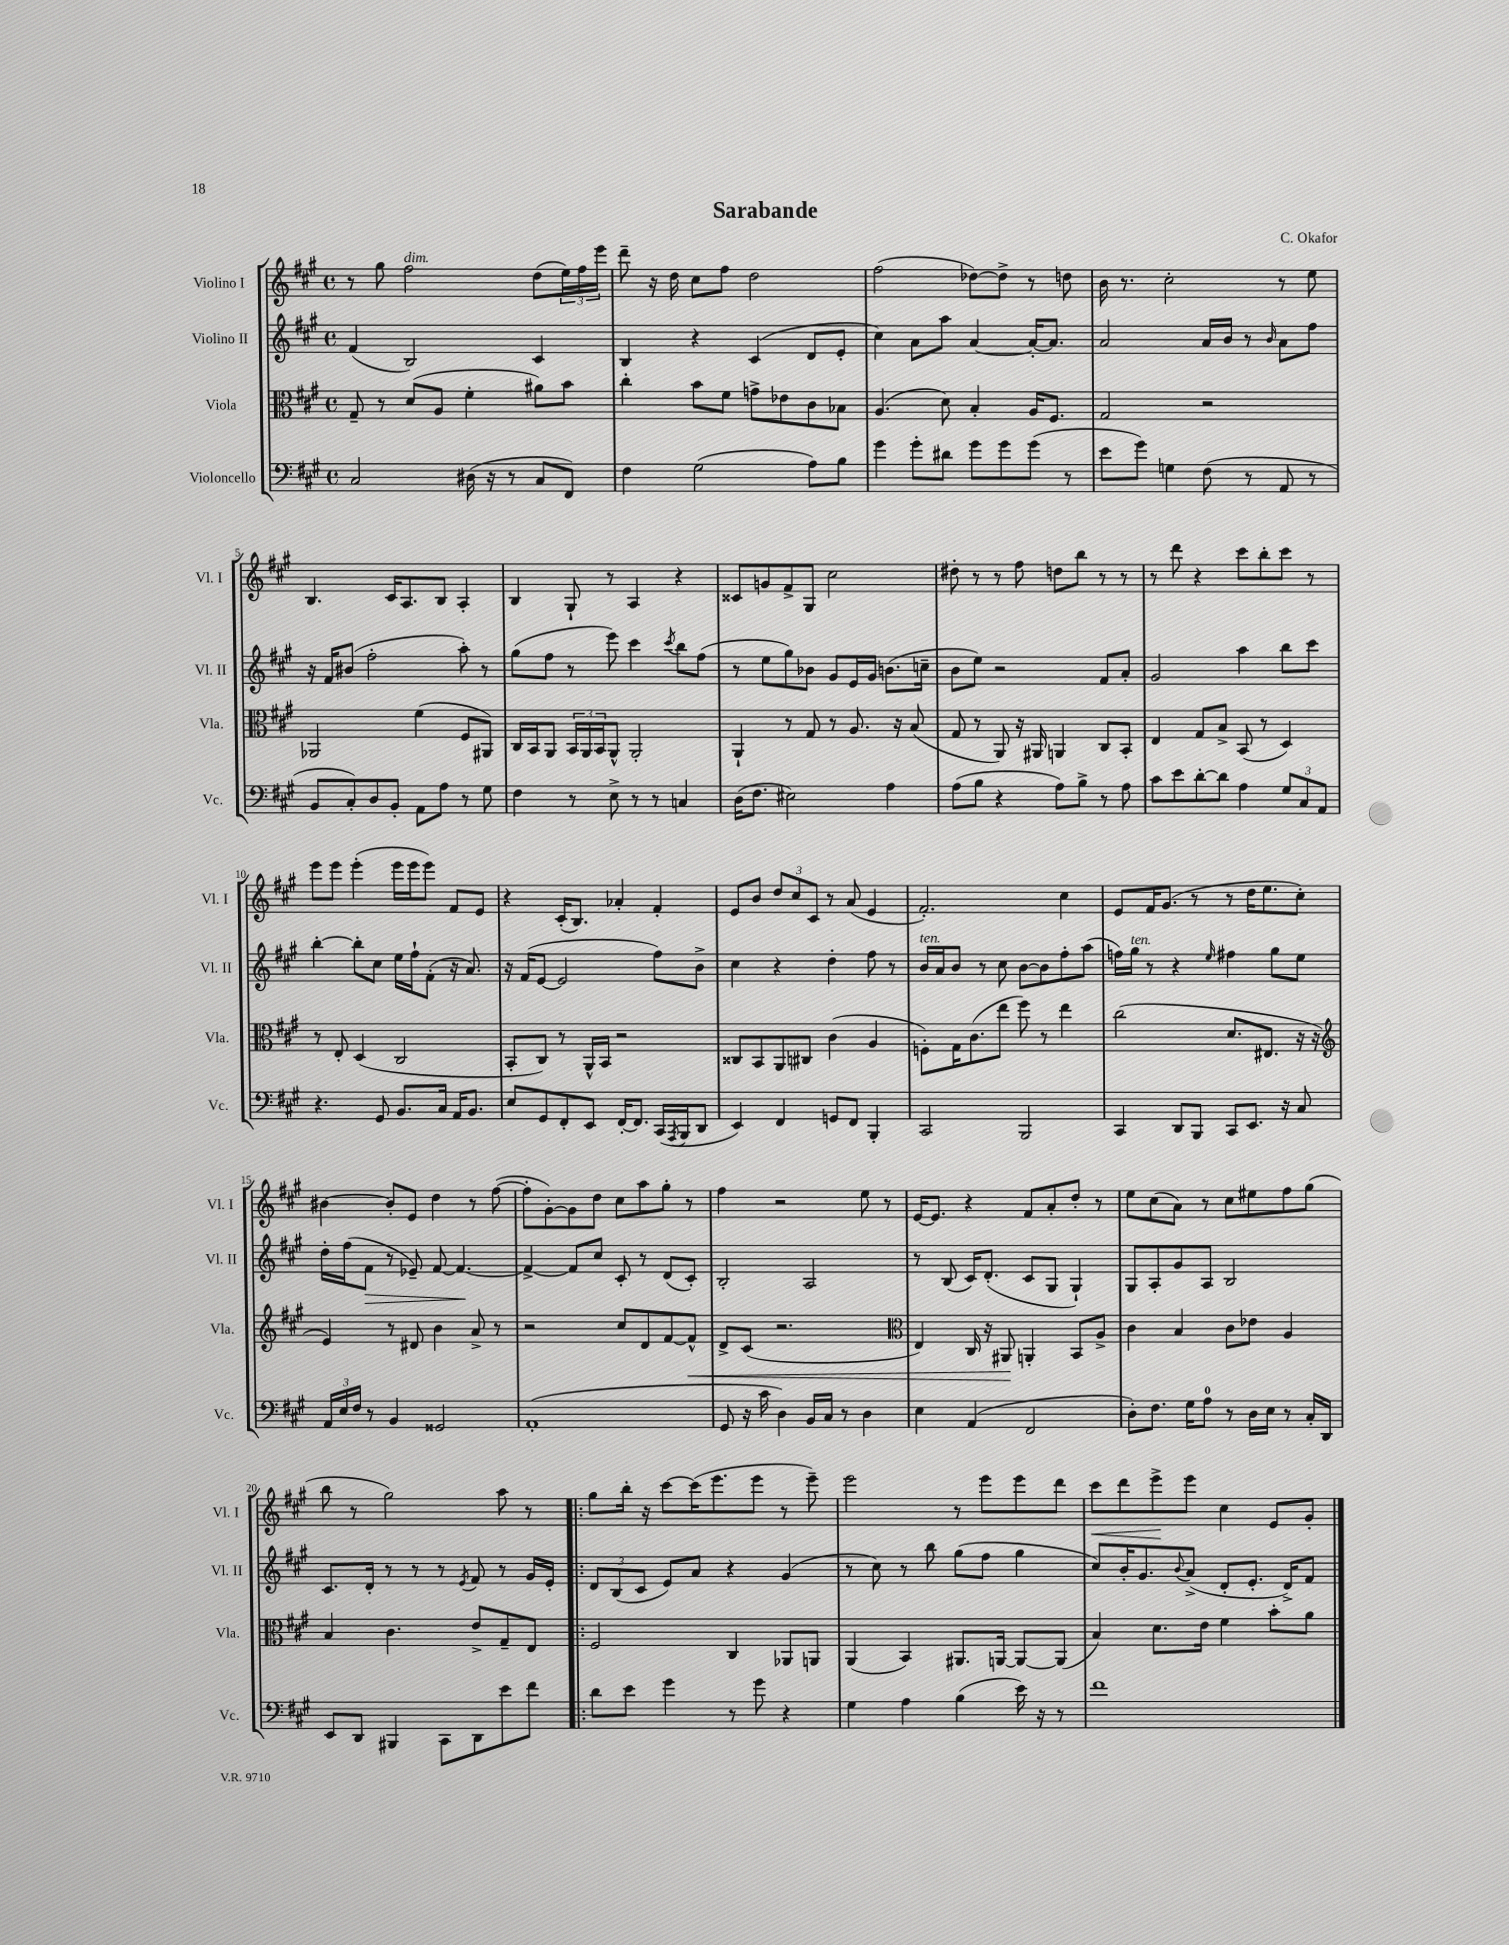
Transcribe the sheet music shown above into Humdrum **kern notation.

**kern	**kern	**dynam	**kern	**dynam	**kern	**dynam
*part4	*part3	*part3	*part2	*part2	*part1	*part1
*staff4	*staff3	*staff3	*staff2	*staff2	*staff1	*staff1
*I"Violoncello	*I"Viola	*	*I"Violino II	*	*I"Violino I	*
*I'Vc.	*I'Vla.	*	*I'Vl. II	*	*I'Vl. I	*
*clefF4	*clefC3	*	*clefG2	*	*clefG2	*
*k[f#c#g#]	*k[f#c#g#]	*	*k[f#c#g#]	*	*k[f#c#g#]	*
*M4/4	*M4/4	*	*M4/4	*	*M4/4	*
*met(c)	*met(c)	*	*met(c)	*	*met(c)	*
=1	=1	=1	=1	=1	=1	=1
2C#/	8G#~/	.	(4f#/	.	8r	.
.	8r	.	.	.	8gg#\	.
!	!	!	!	!	!LO:TX:a:i:t=dim.	!
.	(8d/L	.	2B/)	.	2ff#\	.
.	8A/J	.	.	.	.	.
(16D#X\	4f#'\	.	.	.	.	.
16r	.	.	.	.	.	.
8r	.	.	.	.	.	.
8C#/L	8a#X\L)	.	4c#/	.	(8dd\L	.
8FF#/J)	8b\J	.	.	.	24ee\L)	.
.	.	.	.	.	24ff#\	.
.	.	.	.	.	24eee\JJ	.
=2	=2	=2	=2	=2	=2	=2
4F#\	4cc#'\	.	4B/	.	8ddd~\	.
.	.	.	.	.	16r	.
.	.	.	.	.	16dd\	.
(2G#\	8b\L	.	4r	.	8cc#\L	.
.	8f#\J	.	.	.	8ff#\J	.
.	8gn^\L	.	(4c#/	.	2dd\	.
.	8e-X\	.	.	.	.	.
8A\L)	8c#\	.	8d/L	.	.	.
8B\J	8B-X\J	.	8e'/J	.	.	.
=3	=3	=3	=3	=3	=3	=3
4g#\	(4.A/	.	4cc#\)	.	(2ff#\	.
8g#'\L	.	.	8a\L	.	.	.
8d#X\J	8d\)	.	8aa\J	.	.	.
8g#\L	4B'/	.	[4a/	.	[8dd-X\L)	.
8g#\	.	.	.	.	8dd-^\J]	.
(8g#\J	16A/KL	.	16a'/KL_	.	8r	.
.	8.F#/J	.	8.a/J]	.	.	.
8r	.	.	.	.	8ddn\	.
=4	=4	=4	=4	=4	=4	=4
8e\L	2G#/	.	2a/	.	16b\	.
.	.	.	.	.	8.r	.
8g#\J)	.	.	.	.	.	.
4Gn\	.	.	.	.	2cc#'\	.
(8F#\	2r	.	16a/LL	.	.	.
.	.	.	16b/JJ	.	.	.
8r	.	.	8r	.	.	.
.	.	.	16qqb/	.	.	.
8AA/	.	.	8a\L	.	8r	.
8r	.	.	8ff#\J	.	8ee\	.
!!LO:LB:g=z
=5	=5	=5	=5	=5	=5	=5
8BB/L	2AA-X/	.	16r	.	4.B/	.
.	.	.	16f#/KL	.	.	.
8C#'/)	.	.	(8b#X/J	.	.	.
8D/	.	.	2ff#'\	.	.	.
8BB'/J	.	.	.	.	16c#/KL	.
.	.	.	.	.	8.A/	.
8AA\L	(4f#\	.	.	.	.	.
8A\J	.	.	.	.	8B/J	.
8r	8F#/L	.	8aa'\)	.	4A'/	.
8G#\	8AA#X/J)	.	8r	.	.	.
=6	=6	=6	=6	=6	=6	=6
4F#\	16C#/LL	.	(8gg#\L	.	4B/	.
.	16BB/J	.	.	.	.	.
.	8AA/J	.	8ff#\J	.	.	.
8r	24BB/LL	.	8r	.	8G#`/	.
.	24AA/	.	.	.	.	.
.	24BB/J	.	.	.	.	.
8E^\	8AA^^/J	.	8eee\)	.	8r	.
8r	2AA'/	.	4ccc#\	.	4A/	.
8r	.	.	.	.	.	.
.	.	.	8qccc#/	.	.	.
4Cn/	.	.	8bb\L	.	4r	.
.	.	.	(8ff#\J	.	.	.
=7	=7	=7	=7	=7	=7	=7
(16D\KL	4AA`/	.	8r	.	8c##X/L	.
8.F#\J	.	.	.	.	.	.
.	.	.	8ee\L	.	8gn/	.
2E#X\)	8r	.	8gg#\)	.	8f#^/	.
.	8G#/	.	8b-X\J	.	8G#/J	.
.	8r	.	8g#/L	.	2cc#\	.
.	8.A/	.	16e/L	.	.	.
.	.	.	16g#/JJ	.	.	.
4A\	.	.	(8.bn\L	.	.	.
.	16r	.	.	.	.	.
.	(8B/	.	.	.	.	.
.	.	.	16ccn~\Jk	.	.	.
=8	=8	=8	=8	=8	=8	=8
(8A\L	8G#/	.	8b\L	.	8dd#X'\	.
8B\J	8r	.	8ee\J)	.	8r	.
4r	8AA/)	.	2r	.	8r	.
.	16r	.	.	.	8ff#\	.
.	16AA#X/	.	.	.	.	.
8A\L)	4AAn/	.	.	.	8ddn\L	.
8B^\J	.	.	.	.	8bb\J	.
8r	8C#/L	.	8f#/L	.	8r	.
8A\	8BB'/J	.	8a'/J	.	8r	.
=9	=9	=9	=9	=9	=9	=9
8c#\L	4E/	.	2g#/	.	8r	.
8e\	.	.	.	.	8ddd\	.
[8d'\	8G#/L	.	.	.	4r	.
8d\J]	8B^/J	.	.	.	.	.
4A\	(8BB/	.	4aa\	.	8ccc#\L	.
.	8r	.	.	.	8bb'\	.
12G#/L	4D/)	.	8bb\L	.	8ccc#\J	.
12C#/	.	.	.	.	.	.
.	.	.	8ccc#\J	.	8r	.
12AA/J	.	.	.	.	.	.
!!LO:LB:g=z
=10	=10	=10	=10	=10	=10	=10
4.r	8r	.	[4bb'\	.	8eee\L	.
.	8E'/	.	.	.	8eee\J	.
.	(4D/	.	8bb'\L]	.	(4eee'\	.
8GG#/	.	.	8cc#\J	.	.	.
8.BB/L	2C#/	.	16ee\LL	.	16eee\LL	.
.	.	.	16ff#`\J	.	16eee\J	.
.	.	.	(8f#'\J	.	8eee\J)	.
16C#/Jk	.	.	.	.	.	.
16AA/KL	.	.	16r	.	8f#/L	.
8.BB/J	.	.	8.a/)	.	.	.
.	.	.	.	.	8e/J	.
=11	=11	=11	=11	=11	=11	=11
8E/L	8BB'/L	.	16r	.	4r	.
.	.	.	(16f#/KL	.	.	.
8GG#/	8C#/J)	.	[8e/J	.	.	.
8FF#'/	8r	.	2e/]	.	(16c#'/KL	.
.	.	.	.	.	8.B/J)	.
8EE/J	16AA^^/LL	.	.	.	.	.
.	16BB/JJ	.	.	.	.	.
[16FF#'/KL	2r	.	.	.	4a-X'/	.
8.FF#/J]	.	.	.	.	.	.
(16CC#/LL	.	.	8ff#\L)	.	4f#'/	.
8qAAA/	.	.	.	.	.	.
16BBB/J	.	.	.	.	.	.
8DD/J	.	.	8b^\J	.	.	.
=12	=12	=12	=12	=12	=12	=12
4EE/)	8C##X/L	.	4cc#\	.	8e/L	.
.	8BB/	.	.	.	8b/J	.
4FF#/	8AA/	.	4r	.	12dd/L	.
.	.	.	.	.	12cc#/	.
.	8C#X/J	.	.	.	.	.
.	.	.	.	.	12c#/J	.
8GGn/L	(4c#\	.	4dd'\	.	8r	.
8FF#/J	.	.	.	.	(8a/	.
4BBB'/	4A/	.	8ff#\	.	4e/	.
.	.	.	8r	.	.	.
=13	=13	=13	=13	=13	=13	=13
!	!	!	!LO:TX:a:i:t=ten.	!	!	!
2CC#/	8Fn'\L)	.	16b/LL	.	2.f#'/)	.
.	.	.	16a/J	.	.	.
.	16G#\K	.	8b/J	.	.	.
.	(8.c#\	.	.	.	.	.
.	.	.	8r	.	.	.
.	8ee\J	.	8cc#\	.	.	.
2BBB/	8ff#\)	.	[8b\L	.	.	.
.	8r	.	8b\]	.	.	.
.	4ee\	.	8ff#'\	.	4cc#\	.
.	.	.	(8aa\J	.	.	.
=14	=14	=14	=14	=14	=14	=14
4CC#/	(2cc#\	.	16ffn\LL)	.	8e/L	.
!	!	!	!LO:TX:a:i:t=ten.	!	!	!
.	.	.	16gg#\JJ	.	.	.
.	.	.	8r	.	16f#/K	.
.	.	.	.	.	(8.g#/J	.
8DD/L	.	.	4r	.	.	.
8BBB/J	.	.	.	.	8r	.
.	.	.	16qqee/	.	.	.
8CC#/L	8.d/L	.	4ff#X\	.	8r	.
8.EE/J	.	.	.	.	16dd\KL	.
.	8.E#X/J	.	.	.	8.ee\	.
.	.	.	8gg#\L	.	.	.
16r	.	.	.	.	.	.
8C#/	16r	.	8ee\J	.	8cc#'\J)	.
.	16r	.	.	.	.	.
!!LO:LB:g=z
=15	=15	=15	=15	=15	=15	=15
*	*clefG2	*	*	*	*	*
24AA/LL	4e/)	.	16dd'\LL	.	[4b#X\	.
24E/	.	.	.	.	.	.
.	.	.	(16ff#\J	.	.	.
24F#/JJ	.	.	.	.	.	.
!	!	!	!	!LO:HP:b	!	!
8r	.	.	8f#\J	>	.	.
4BB/	8r	.	8r	.	8b#'/L]	.
.	8d#X/	.	8e-X~/)	.	8e/J	.
2GG##X/	4b\	.	[8f#/	.	4dd\	.
.	.	.	4.f#/_	.	.	.
.	8a^/	.	.	.	8r	.
.	8r	.	.	.	([8ff#\	.
.	.	.	.	]	.	.
=16	=16	=16	=16	=16	=16	=16
(1AA'	2r	.	4f#^/_	.	8ff#'\L]	.
.	.	.	.	.	[8g#'\)	.
.	.	.	8f#/L]	.	8g#\]	.
.	.	.	8cc#/J	.	8dd\J	.
.	8cc#/L	.	8c#'/	.	8cc#\L	.
.	8d/	.	8r	.	8aa\	.
.	[8f#/	.	(8d/L	.	8gg#'\J	.
!	!	!LO:HP:b	!	!	!	!
.	8f#^^/J]	<	8c#'/J)	.	8r	.
=17	=17	=17	=17	=17	=17	=17
8GG#/	8d^/L	.	2B'/	.	4ff#\	.
16r	(8c#/J	.	.	.	.	.
16c#\	.	.	.	.	.	.
4D\)	2.r	.	.	.	2r	.
16BB/LL	.	.	2A/	.	.	.
16C#/JJ	.	.	.	.	.	.
8r	.	.	.	.	.	.
4D\	.	.	.	.	8ee\	.
.	.	.	.	.	8r	.
=18	=18	=18	=18	=18	=18	=18
*	*clefC3	*	*	*	*	*
4E\	4E/)	.	8r	.	[16e/KL	.
.	.	.	.	.	8.e/J]	.
.	.	.	(8B/	.	.	.
(4AA/	16C#/	.	16c#/KL)	.	4r	.
.	16r	.	(8.d'/J	.	.	.
.	8AA#X/	.	.	.	.	.
2FF#/	4AAn'/	[	8c#/L	.	8f#/L	.
.	.	.	8G#/J	.	8a'/	.
.	8BB/L	.	4G#`/)	.	8dd'/J	.
.	8A^/J	.	.	.	8r	.
=19	=19	=19	=19	=19	=19	=19
8D'\L)	4c#\	.	8G#/L	.	8ee\L	.
8.F#\J	.	.	8A'/	.	(8cc#\	.
.	4B/	.	8g#/	.	8a\J)	.
16G#\KL	.	.	.	.	.	.
8A\J	.	.	8A/J	.	8r	.
8r	8c#\L	.	2B/	.	8cc#\L	.
16D\LL	8e-X\J	.	.	.	8ee#X\	.
16E\JJ	.	.	.	.	.	.
8r	4A/	.	.	.	8ff#\	.
16C#'/LL	.	.	.	.	(8gg#\J	.
16DD/JJ	.	.	.	.	.	.
!!LO:LB:g=z
=20	=20	=20	=20	=20	=20	=20
8EE/L	4B/	.	8.c#/L	.	8bb\	.
8DD/J	.	.	.	.	8r	.
.	.	.	16d'/Jk	.	.	.
4BBB#X/	4.c#\	.	8r	.	2gg#\)	.
.	.	.	8r	.	.	.
8CC#\L	.	.	8r	.	.	.
.	.	.	8qe/	.	.	.
8DD\	8e^/L	.	8f#/	.	.	.
8e\	8G#~/	.	8r	.	8aa\	.
8f#\J	8E/J	.	16g#/LL	.	8r	.
.	.	.	16e'/JJ	.	.	.
=21!|:	=21!|:	=21!|:	=21!|:	=21!|:	=21!|:	=21!|:
8d\L	2F#/	.	12d/L	.	8gg#\L	.
.	.	.	(12B/	.	.	.
8e\J	.	.	.	.	16bb'\Jk	.
.	.	.	12c#/J	.	.	.
.	.	.	.	.	16r	.
4g#\	.	.	8e/L)	.	[8ccc#\L	.
.	.	.	8a/J	.	(16ccc#\K]	.
.	.	.	.	.	8.eee\	.
8r	4C#/	.	4r	.	.	.
8g#\	.	.	.	.	8eee\J	.
4r	8AA-X/L	.	(4g#/	.	8r	.
.	8AAn/J	.	.	.	8eee~\)	.
=22	=22	=22	=22	=22	=22	=22
4G#\	(4AA/	.	8r	.	2eee\	.
.	.	.	8cc#\)	.	.	.
4A\	4BB/)	.	8r	.	.	.
.	.	.	8bb\	.	.	.
(4B\	8.AA#X/L	.	(8gg#\L	.	8r	.
.	.	.	8ff#\J	.	8eee\L	.
.	[16AAn/Jk	.	.	.	.	.
16e\)	8AA/L_	.	4gg#\	.	8eee\	.
16r	.	.	.	.	.	.
8r	(8AA/J]	.	.	.	8ddd\J	.
=23	=23	=23	=23	=23	=23	=23
!	!	!	!	!	!	!LO:HP:b
1f#	4B/)	.	8cc#/L)	.	8ccc#\L	<
.	.	.	16b'/K	.	8ddd\	.
.	.	.	8.g#/	.	.	.
.	8.d\L	.	.	.	8eee^\	.
.	.	.	8qqb/	.	.	.
.	.	.	(8a^/J	.	8eee\J	[
.	16e\Jk	.	.	.	.	.
.	4f#\	.	8d'/L	.	4cc#\	.
.	.	.	8.e'/J	.	.	.
.	8b'\L	.	.	.	8e/L	.
.	.	.	16d^/KL)	.	.	.
.	8a\J	.	8f#/J	.	8g#'/J	.
==	==	==	==	==	==	==
*-	*-	*-	*-	*-	*-	*-
